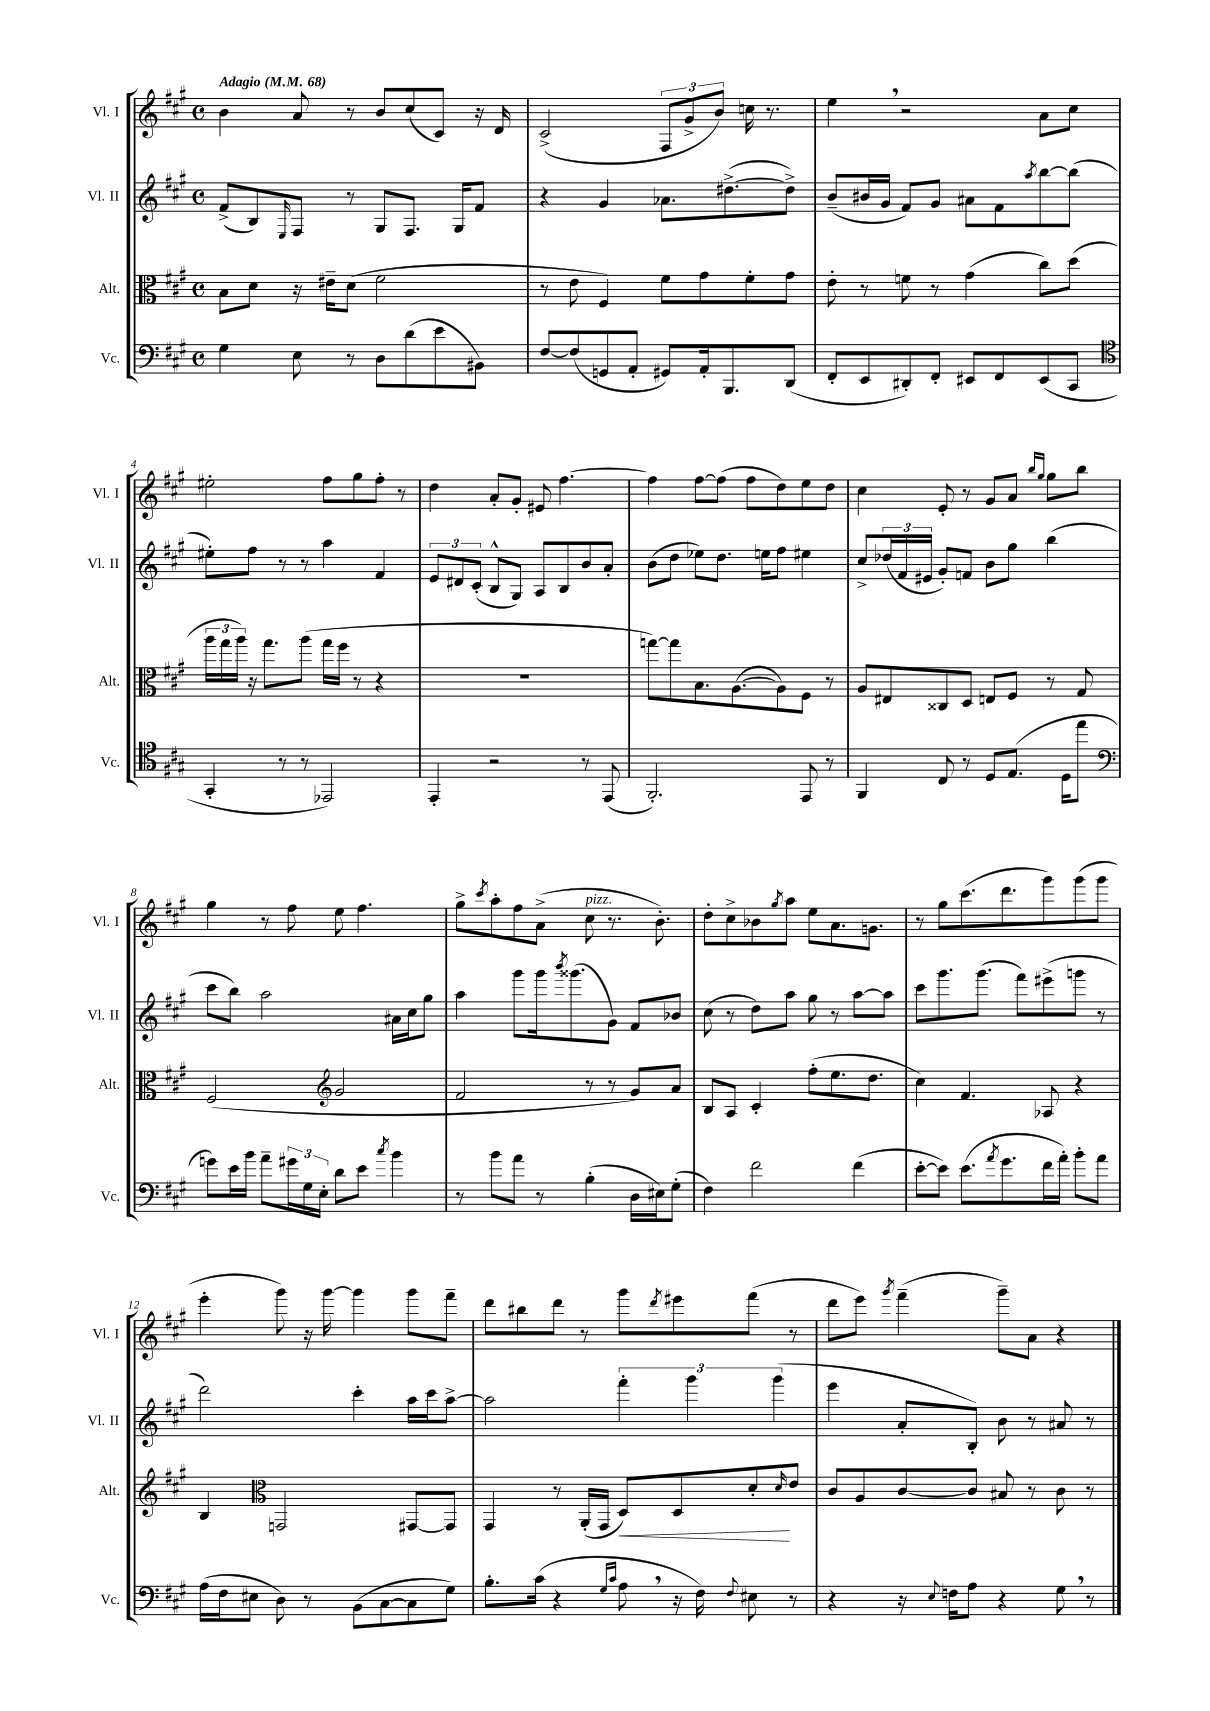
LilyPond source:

<<
\new StaffGroup <<
\new Staff = "s0" \with { instrumentName = "Vl. I" shortInstrumentName = "Vl. I" } {
    \clef treble \key a \major \defaultTimeSignature \time 4/4 \tempo "Adagio" 4 = 68
    b'4 a'8 r8 b'8 cis''8( cis'8) r16 d'16 |
    cis'2->( \tuplet 3/2 { fis8 gis'8-> b'8) } c''16 r8. |
    e''4 \breathe r2 a'8 cis''8 |
    eis''2-. fis''8 gis''8 fis''8-. r8 |
    d''4 a'8-. gis'8-. eis'8 fis''4.~ |
    fis''4 fis''8~ fis''8( fis''8 d''8) e''8 d''8 |
    cis''4 e'8-. r8 gis'8 a'8 \grace { b''16 gis''16 } gis''8 b''8 |
    gis''4 r8 fis''8 e''8 fis''4. |
    gis''8-> \acciaccatura { cis'''8 } a''8-. fis''8 a'8->( cis''8^\markup { \italic "pizz." } r8. b'8.-.) |
    d''8-. cis''8-> bes'8 \acciaccatura { gis''8 } a''8 e''8 a'8. g'8. |
    r8 gis''8 cis'''8.( d'''8. gis'''8) gis'''8( gis'''8 |
    e'''4-. gis'''8) r16 gis'''16~ gis'''4 gis'''8 fis'''8-- |
    d'''8 bis''8 d'''8 r8 gis'''8 \acciaccatura { d'''8 } eis'''8 fis'''8( r8 |
    d'''8 e'''8) \acciaccatura { gis'''8 } fis'''4--( gis'''8--) a'8 r4 \bar "|." |
}
\new Staff = "s1" \with { instrumentName = "Vl. II" shortInstrumentName = "Vl. II" } {
    \clef treble \key a \major \defaultTimeSignature \time 4/4
    fis'8->( b8) \grace { e16 } fis8 r8 gis8 fis8. gis16 fis'8 |
    r4 gis'4 aes'8. dis''8.~->( dis''8->) |
    b'8--( bis'16 gis'16 fis'8) gis'8 ais'8 fis'8 \acciaccatura { a''8 } b''8~ b''8( |
    eis''8-.) fis''8 r8 r8 a''4 fis'4 |
    \tuplet 3/2 { e'8 dis'8 cis'8-.( } b8-^ gis8) a8 b8 b'8 a'8-. |
    b'8( d''8 ees''8) d''8. e''16 fis''8 eis''4 |
    cis''8-> \tuplet 3/2 { des''16( fis'16 eis'16 } gis'8-.) f'8 b'8 gis''8 b''4( |
    cis'''8 b''8) a''2 ais'16 cis''16 gis''8 |
    a''4 gis'''8 gis'''16 \acciaccatura { b'''8 } gisis'''8.( gis'8) fis'8 bes'8 |
    cis''8( r8 d''8) a''8 gis''8 r8 a''8~ a''8 |
    cis'''8 gis'''8. gis'''8.( fis'''8) eis'''8->( g'''8 r8 |
    d'''2) cis'''4-. a''16 cis'''16 a''8~-> |
    a''2 \tuplet 3/2 { fis'''4-. gis'''4 gis'''4( } |
    e'''4 a'8-. b8-.) b'8 r8 ais'8 r8 \bar "|." |
}
\new Staff = "s2" \with { instrumentName = "Alt." shortInstrumentName = "Alt." } {
    \clef alto \key a \major \defaultTimeSignature \time 4/4
    b8 d'8 r16 eis'16-- d'8( fis'2 |
    r8 e'8 fis4) fis'8 gis'8 fis'8-. gis'8 |
    e'8-. r8 f'8 r8 gis'4( cis''8) d''8( |
    \tuplet 3/2 { a''16 gis''16 a''16) } r16 gis''8. a''8( gis''16 fis''16 r8 r4 |
    R1 |
    g''8~) g''8 b8. a8.~( a8) fis8 r8 |
    a8 eis8 cisis8 d8 e8 fis8 r8 gis8 |
    fis2( \clef treble gis'2 |
    fis'2 r8 r8 gis'8) a'8 |
    b8 a8 cis'4-. fis''8-.( e''8. d''8. |
    cis''4) fis'4. aes8 r4 |
    b4 \clef alto g,2 gis,8~ gis,8 |
    gis,4 r8 a,16-.( gis,16 d8\<) d8 d'8-.\! \grace { d'16 } e'8 |
    cis'8 a8 cis'8~ cis'8 bis8 r8 cis'8 r8 \bar "|." |
}
\new Staff = "s3" \with { instrumentName = "Vc." shortInstrumentName = "Vc." } {
    \clef bass \key a \major \defaultTimeSignature \time 4/4
    gis4 e8 r8 d8 d'8( e'8 bis,8) |
    fis8~ fis8( g,8 a,8-. gis,8) a,16-. b,,8. d,8( |
    fis,8-. e,8 dis,8-.) fis,8-. eis,8 fis,8 eis,8( cis,8 |
    \clef tenor gis,4-. r8 r8 ees,2) |
    e,4-. r2 r8 e,8( |
    fis,2.-.) e,8 r8 |
    fis,4 cis8 r8 d8 e8.( d16 e''8 |
    \clef bass g'8) e'16 b'16 a'8-- \tuplet 3/2 { gis'16 gis16 e16-. } d'8 e'8 \acciaccatura { cis''8 } b'4 |
    r8 b'8 a'8 r8 b4-.( d16 eis16) gis8-.( |
    fis4) fis'2 fis'4( |
    e'8~-. e'8) e'8.( \acciaccatura { a'8 } gis'8. fis'16 a'16-.) b'8-. a'8 |
    a16( fis16 eis8 d8) r8 b,8( cis8~ cis8 gis8) |
    b8.-. cis'16( r4 \grace { gis16 cis'16 } a8 \breathe r16 fis16) \appoggiatura { fis8 } eis8 r8 |
    r4 r16 \appoggiatura { e8 } f16 a8 r4 gis8 \breathe r8 \bar "|." |
}
>>
>>
